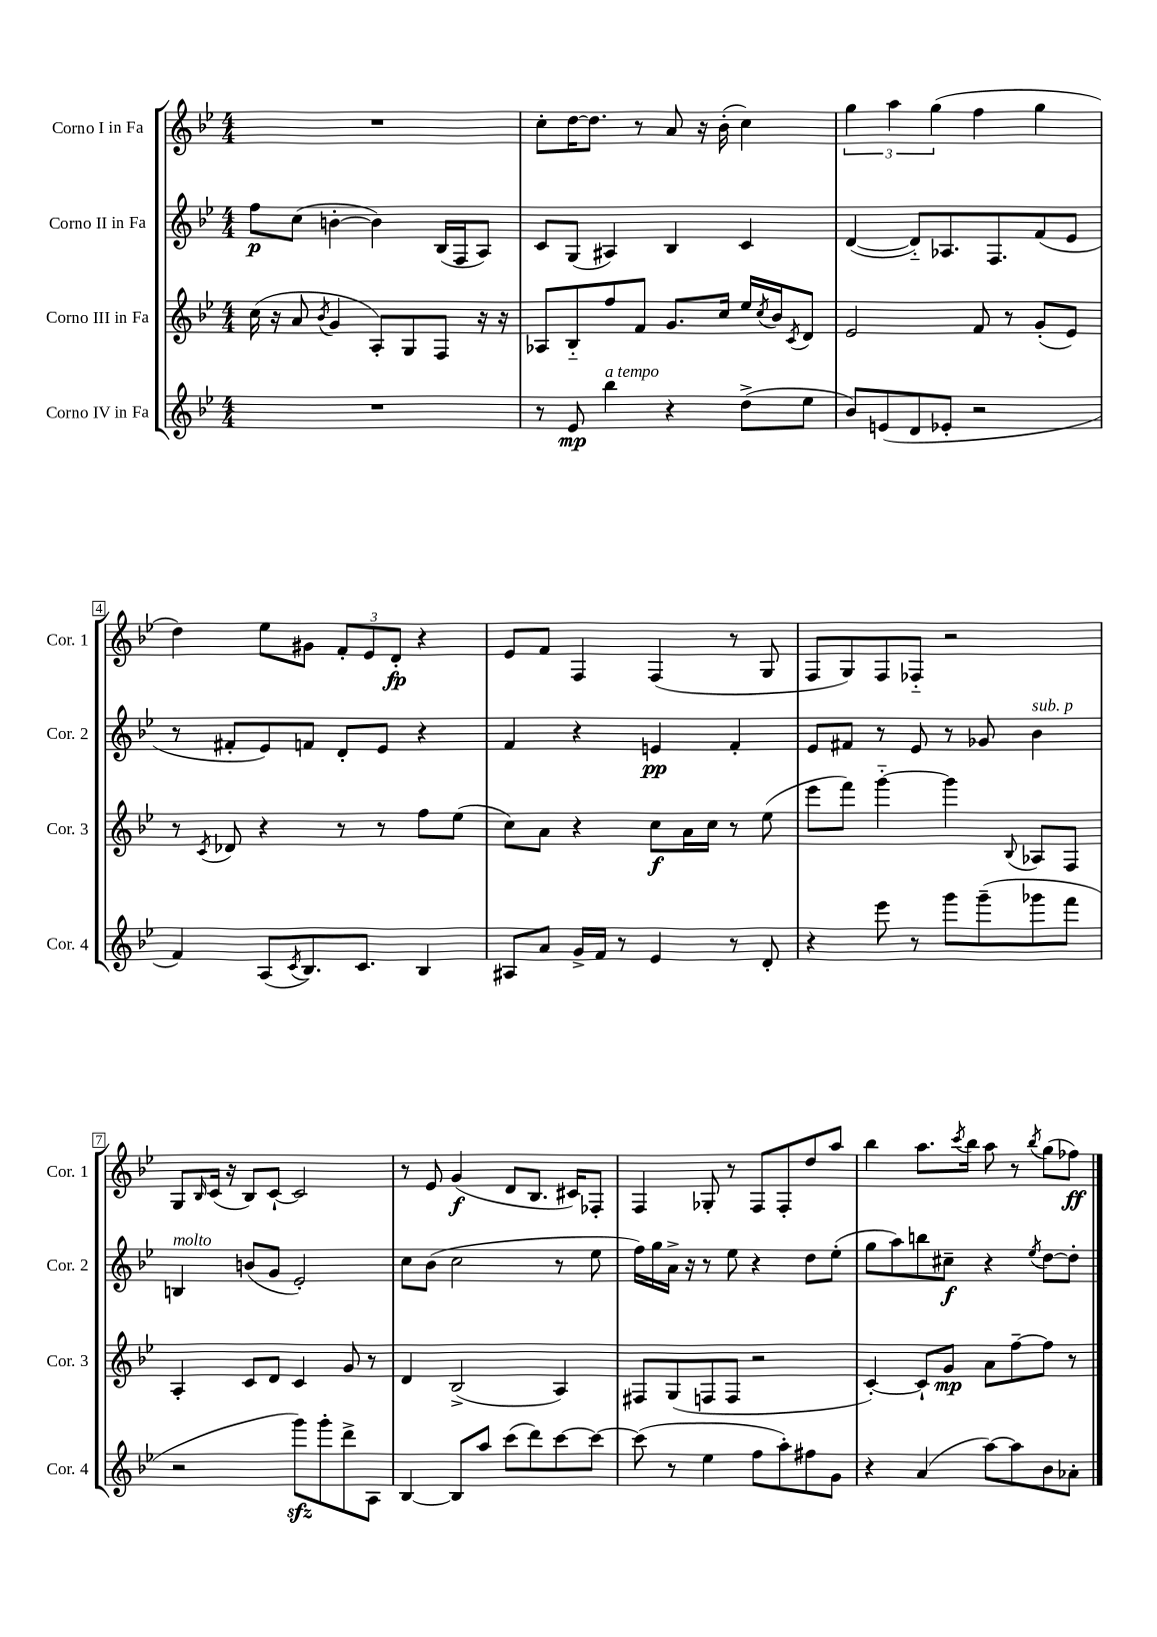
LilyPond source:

<<
\new StaffGroup <<
\new Staff = "s0" \with { instrumentName = "Corno I in Fa" shortInstrumentName = "Cor. 1" } {
    \clef treble \key bes \major \numericTimeSignature \time 4/4
    R1 |
    c''8-. d''16~ d''8. r8 a'8 r16 bes'16-.( c''4) |
    \tuplet 3/2 { g''4 a''4 g''4( } f''4 g''4 |
    d''4) ees''8 gis'8 \tuplet 3/2 { f'8-. ees'8 d'8-.\fp } r4 |
    ees'8 f'8 f4 f4( r8 g8 |
    f8 g8) f8 fes8-_ r2 |
    g8 \grace { bes16 } c'16( r16 bes8) c'8~-! c'2 |
    r8 ees'8 g'4\f( d'8 bes8. cis'16) fes8-. |
    f4 ges8-. r8 f8 f8-. d''8 a''8 |
    bes''4 a''8. \acciaccatura { c'''8 } bes''16 a''8 r8 \acciaccatura { bes''8 } g''8( fes''8\ff) \bar "|." |
}
\new Staff = "s1" \with { instrumentName = "Corno II in Fa" shortInstrumentName = "Cor. 2" } {
    \clef treble \key bes \major \numericTimeSignature \time 4/4
    f''8\p c''8( b'4~-. b'4) bes16( f16 a8) |
    c'8 g8( ais4) bes4 c'4 |
    d'4~( d'8-_) aes8. f8. f'8( ees'8 |
    r8 fis'8-. ees'8) f'8 d'8-. ees'8 r4 |
    f'4 r4 e'4\pp f'4-. |
    ees'8 fis'8 r8 ees'8 r8 ges'8 bes'4^\markup { \italic "sub. p" } |
    b4^\markup { \italic "molto" } b'8( g'8 ees'2-.) |
    c''8 bes'8( c''2 r8 ees''8 |
    f''16) g''16 a'16-> r16 r8 ees''8 r4 d''8 ees''8-.( |
    g''8 a''8) b''8 cis''8--\f r4 \acciaccatura { ees''8 } d''8~ d''8-. \bar "|." |
}
\new Staff = "s2" \with { instrumentName = "Corno III in Fa" shortInstrumentName = "Cor. 3" } {
    \clef treble \key bes \major \numericTimeSignature \time 4/4
    c''16( r16 a'8 \acciaccatura { bes'8 } g'4 a8-.) g8 f8 r16 r16 |
    aes8 bes8-_ f''8 f'8 g'8. c''16 ees''16 \acciaccatura { c''8 } bes'16 \acciaccatura { c'8 } d'8 |
    ees'2 f'8 r8 g'8-.( ees'8) |
    r8 \acciaccatura { c'8 } des'8 r4 r8 r8 f''8 ees''8( |
    c''8) a'8 r4 c''8\f a'16 c''16 r8 ees''8( |
    ees'''8 f'''8) g'''4~-_ g'''4 \appoggiatura { bes8 } aes8 f8 |
    a4-. c'8 d'8 c'4 g'8 r8 |
    d'4 bes2->( a4) |
    fis8 g8( f8 f8 r2 |
    c'4~-.) c'8-! g'8\mp a'8 f''8~-- f''8 r8 \bar "|." |
}
\new Staff = "s3" \with { instrumentName = "Corno IV in Fa" shortInstrumentName = "Cor. 4" } {
    \clef treble \key bes \major \numericTimeSignature \time 4/4
    R1 |
    r8 ees'8\mp bes''4^\markup { \italic "a tempo" } r4 d''8->( ees''8 |
    bes'8) e'8( d'8 ees'8-. r2 |
    f'4) a8( \acciaccatura { c'8 } bes8.) c'8. bes4 |
    ais8 a'8 g'16-> f'16 r8 ees'4 r8 d'8-. |
    r4 ees'''8 r8 g'''8 g'''8--( ges'''8 f'''8 |
    r2 g'''8\sfz) g'''8-. d'''8-> a8 |
    bes4~ bes8 a''8 c'''8( d'''8) c'''8~ c'''8~ |
    c'''8( r8 ees''4 f''8 a''8-.) fis''8 g'8 |
    r4 a'4( a''8~) a''8 bes'8 aes'8-. \bar "|." |
}
>>
>>
\layout { \context { \Score \override BarNumber.stencil = #(make-stencil-boxer 0.1 0.3 ly:text-interface::print) } }
